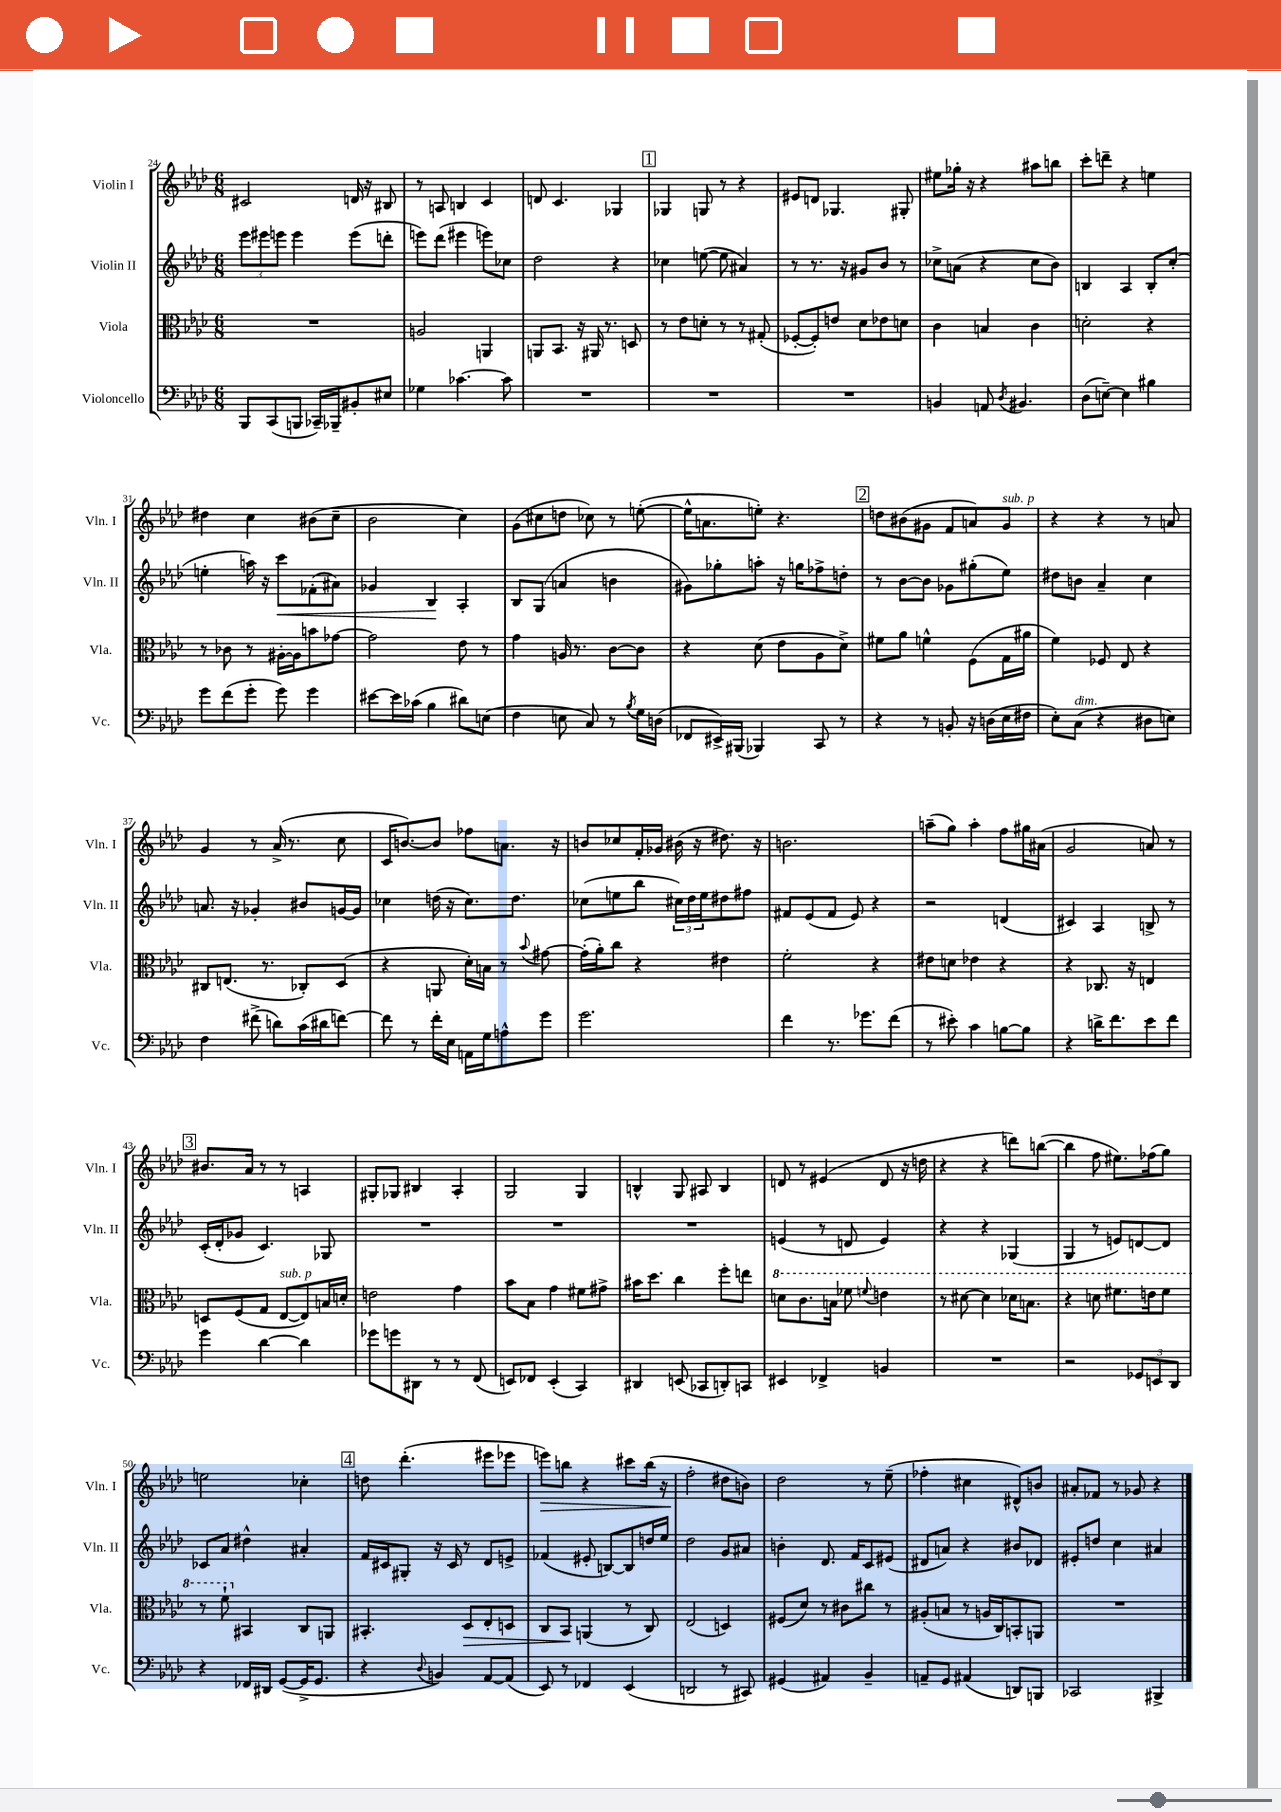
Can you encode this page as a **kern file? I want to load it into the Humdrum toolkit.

**kern	**kern	**kern	**kern
*staff4	*staff3	*staff2	*staff1
*clefF4	*clefC3	*clefG2	*clefG2
*k[b-e-a-d-]	*k[b-e-a-d-]	*k[b-e-a-d-]	*k[b-e-a-d-]
*M6/8	*M6/8	*M6/8	*M6/8
8BBB-	2.r	12eee-	2c#
.	.	12eee#	.
(8CC	.	.	.
.	.	12eee	.
8BBB	.	4eee	.
16CC-~)	.	.	.
16BBB-~	.	.	.
8BB#'	.	(8eee	16d
.	.	.	16r
8E#	.	8ddd'	8B#
=	=	=	=
4G-	2A	8eee)	8r
.	.	(8ddd-	8A
[4.c-	.	4eee#	4B
.	4AA	8eee)	4c
8c-]	.	8cc-	.
=	=	=	=
2.r	8AA	2dd-	8d
.	8.BB-	.	4.c
.	16r	.	.
.	16AA#	.	.
.	8.r	.	.
.	.	4r	4G-
.	8D	.	.
=	=	=	=
2.r	8r	4cc-	4G-
.	8e-	.	.
.	8d'	([8ee	8G
.	8r	8ee]	8r
.	8r	4a#)	4r
.	(8G#'	.	.
=	=	=	=
2.r	[8F-'	8r	8e#
.	8F-'])	8.r	8d
.	8e	.	4.G-
.	.	16r	.
.	8d-	8g#	.
.	8e-	8b-	.
.	8d	8r	8G#'
=	=	=	=
4BB	4c	8cc-^	8ee#
.	.	(8a	16gg-'
.	.	.	16r
8AA	4B	4r	4r
8qD-	.	.	.
4.BB#	.	.	.
.	4c	8cc-	8aa#
.	.	8b-)	8bb
=	=	=	=
(8D-	2d'	4B	8ccc'
[8E~)	.	.	8ddd~
4E]	.	4A-	4r
4B#	4r	8B'	4ee
.	.	(8cc'	.
=	=	=	=
8g	8r	4ee'	4dd#
(8f	8c-	.	.
8g'	8r	16aa)	4cc
.	.	16r	.
8g)	[16A#'	8ccc	.
.	16A#]	.	.
4g	8b	(8f-'	(8b#
.	[8g-	8a#)	8cc~
=	=	=	=
[8e#	2g-]	4g-	2b-
16e#]	.	.	.
(16c-	.	.	.
4B-	.	4B-	.
8d#)	8e-	4A-'	4cc)
(8E	8r	.	.
=	=	=	=
4F	4g	8B-	(8g
.	.	(8G	8cc#
8E	16A	4a	8dd
.	8.r	.	.
8C)	.	.	8cc-)
8r	[8c	4b	8r
8qB-	.	.	.
16G	8c]	.	([8ee'
(16D	.	.	.
=	=	=	=
8FF-	4r	8g#)	16ee^^]
.	.	.	8.a
16EE#^)	.	8gg-'	.
(16BBB#	.	.	.
4BBB-)	(8d-	8aa'	8ee')
.	8e-	16r	4.r
.	.	16gg	.
8CC	8A-	8ff-^	.
8r	8d-^)	8dd'	.
=	=	=	=
4r	8f#	8r	8dd
.	8a-	[8b-	(8b#
8r	4f^^	8b-]	8g#
8BB'	.	8g-	8f
16r	(8F	(8gg#'	8a)
(16D	.	.	.
16E-	16G	8ee-)	8g#
16F#	16a#	.	.
=	=	=	=
8E-')	4f)	8dd#	4r
(8C	.	8b	.
4r	8F-	4a-~	4r
.	8E-	.	.
8D#	4r	4cc	8r
8E)	.	.	8a
=	=	=	=
4F	8C#	8.a	4g
.	(8.E	.	.
.	.	16r	.
(8f#^	.	4g-'	8r
.	8.r	.	.
8d)	.	.	(16a-^
.	.	.	8.r
(16c	8C-')	8b#	.
16d#	.	.	.
[8f)	(8D-	[16g	8cc
.	.	16g]	.
=	=	=	=
8f]	4r	4cc-	16c
.	.	.	[8.b)
8r	.	.	.
16f'	8AA	(16dd	8b]
16E-	.	16r	.
16AA	16d-')	8.cc-)	8ff-
16G	16B	.	.
8A^^	8r	.	8.a
.	.	8.dd	.
.	8qqb-	.	.
8g	[8g#	.	.
.	.	.	16r
=	=	=	=
2.g	(16g#']	(8cc-	8b
.	16a-')	.	.
.	8cc	8ee	8cc-
.	4r	8bb-	16f'
.	.	.	16g-
.	.	24cc#)	(16b#
.	.	24dd-	.
.	.	.	16r
.	.	24ee	.
.	4e#	8dd#	8.dd#)
.	.	8ff#	.
.	.	.	16r
=	=	=	=
4f	2f'	8f#	2.b
.	.	(8e-	.
8.r	.	8f#	.
.	.	8e-)	.
8.g-	.	.	.
.	4r	4r	.
(8f	.	.	.
=	=	=	=
8r	8e#	2r	(8aa~
8e#')	8d	.	8gg)
4c	4e-	.	4aa'
[8B	4r	(4d	8ff
8B]	.	.	16gg#
.	.	.	(16a#
=	=	=	=
4r	4r	4c#)	2g
16d^	8.C-	4A-	.
8.f	.	.	.
.	16r	.	.
8e-	4E	8B^	8a)
8f	.	8r	8r
=	=	=	=
4g	8D	(16c'	8.b#
.	.	16d-'	.
.	(8F	8g-	.
.	.	.	16a-
[4d-	8G	4.c)	8r
.	[8E-	.	8r
4d-]	8E-])	.	4A
.	16B	8G-	.
.	16d'	.	.
=	=	=	=
8g-	2e	2.r	8G#'
8g	.	.	8G-
8DD#	.	.	4B#
8r	.	.	.
8r	4g	.	4A-'
(8FF	.	.	.
=	=	=	=
8EE)	8b-	2.r	2G
8FF-	8B-	.	.
(4EE'	4g	.	.
4CC)	8f#	.	4G
.	8g#^	.	.
=	=	=	=
4DD#	16b#	2.r	4B^^
.	8.dd-	.	.
(8EE	4cc	.	8G
8CC-	.	.	8A#
8DD')	8ff'	.	4B
8CC	8ee	.	.
=	=	=	=
4EE#	8dd	(4e	8d
.	8.cc	.	8r
4FF-^	.	8r	(4e#
.	16b	.	.
.	8ff-	8d	.
.	8qqff	.	.
4BB	4ee	4e)	8d
.	.	.	16r
.	.	.	16dd
=	=	=	=
2.r	8r	4r	4r
.	[8dd#	.	.
.	4dd#]	4r	4r
.	16dd-	(4G-	8ddd)
.	8.b	.	.
.	.	.	([8bb
=	=	=	=
2r	4r	4G	4bb]
.	8dd	8r	8ff
.	8.ff#	8e)	8.ee#)
12GG-	.	[8d	.
.	16ee	.	(16ff-
12EE	.	.	.
.	8ff#	8d]	8gg)
12DD-	.	.	.
=	=	=	=
4r	8r	8c-	2ee
.	8ff`	8a-	.
16FF-	4BB#	4dd#^^	.
16DD#	.	.	.
([8GG	.	.	.
16GG^]	8C	4a#'	4cc-'
8.GG	.	.	.
.	8AA	.	.
=	=	=	=
4r	4.BB#'	16f	8dd
.	.	16c#	.
.	.	8G#'	(4.ddd-'
8qqD-	.	.	.
4BB)	.	16r	.
.	.	16c#	.
.	8D-	8r	.
[8AA-	8E-'	8d-	8eee#
(8AA-]	8D	8e^	8eee-
=	=	=	=
8EE-)	8C	(4f-	8eee)
8r	8BB-	.	8bb
4FF-	(4AA	8e#'	4r
.	.	[8B)	.
(4EE-	8r	8B]	8ccc#
.	8C)	16dd	(16bb
.	.	16ee-	16r
=	=	=	=
2DD	(2E-	2dd-	2ff'
8r	4D)	8g	8dd#
8CC#)	.	8a#	8b)
=	=	=	=
(4GG#	(8F#	4b'	2dd-
.	8d-)	.	.
4AA#)	8r	8.d-	.
.	8c#	.	.
.	.	16f	.
4BB-~	8cc#	8c	8r
.	8r	(8e#	(8ee-~
=	=	=	=
8AA~	(8A#'	8d#	4ff-'
8GG	8B	8a)	.
(4AA#	8r	4r	4cc#
.	16A	.	.
.	16C)	.	.
8DD)	8BB'	8b#	8d#^^)
8BBB	8AA	8d-	8b
=	=	=	=
2CC-	2.r	8e#'	8a#'
.	.	8dd	8f-
.	.	4cc	8r
.	.	.	8g-
4BBB#^	.	4a#	4r
==	==	==	==
*-	*-	*-	*-
